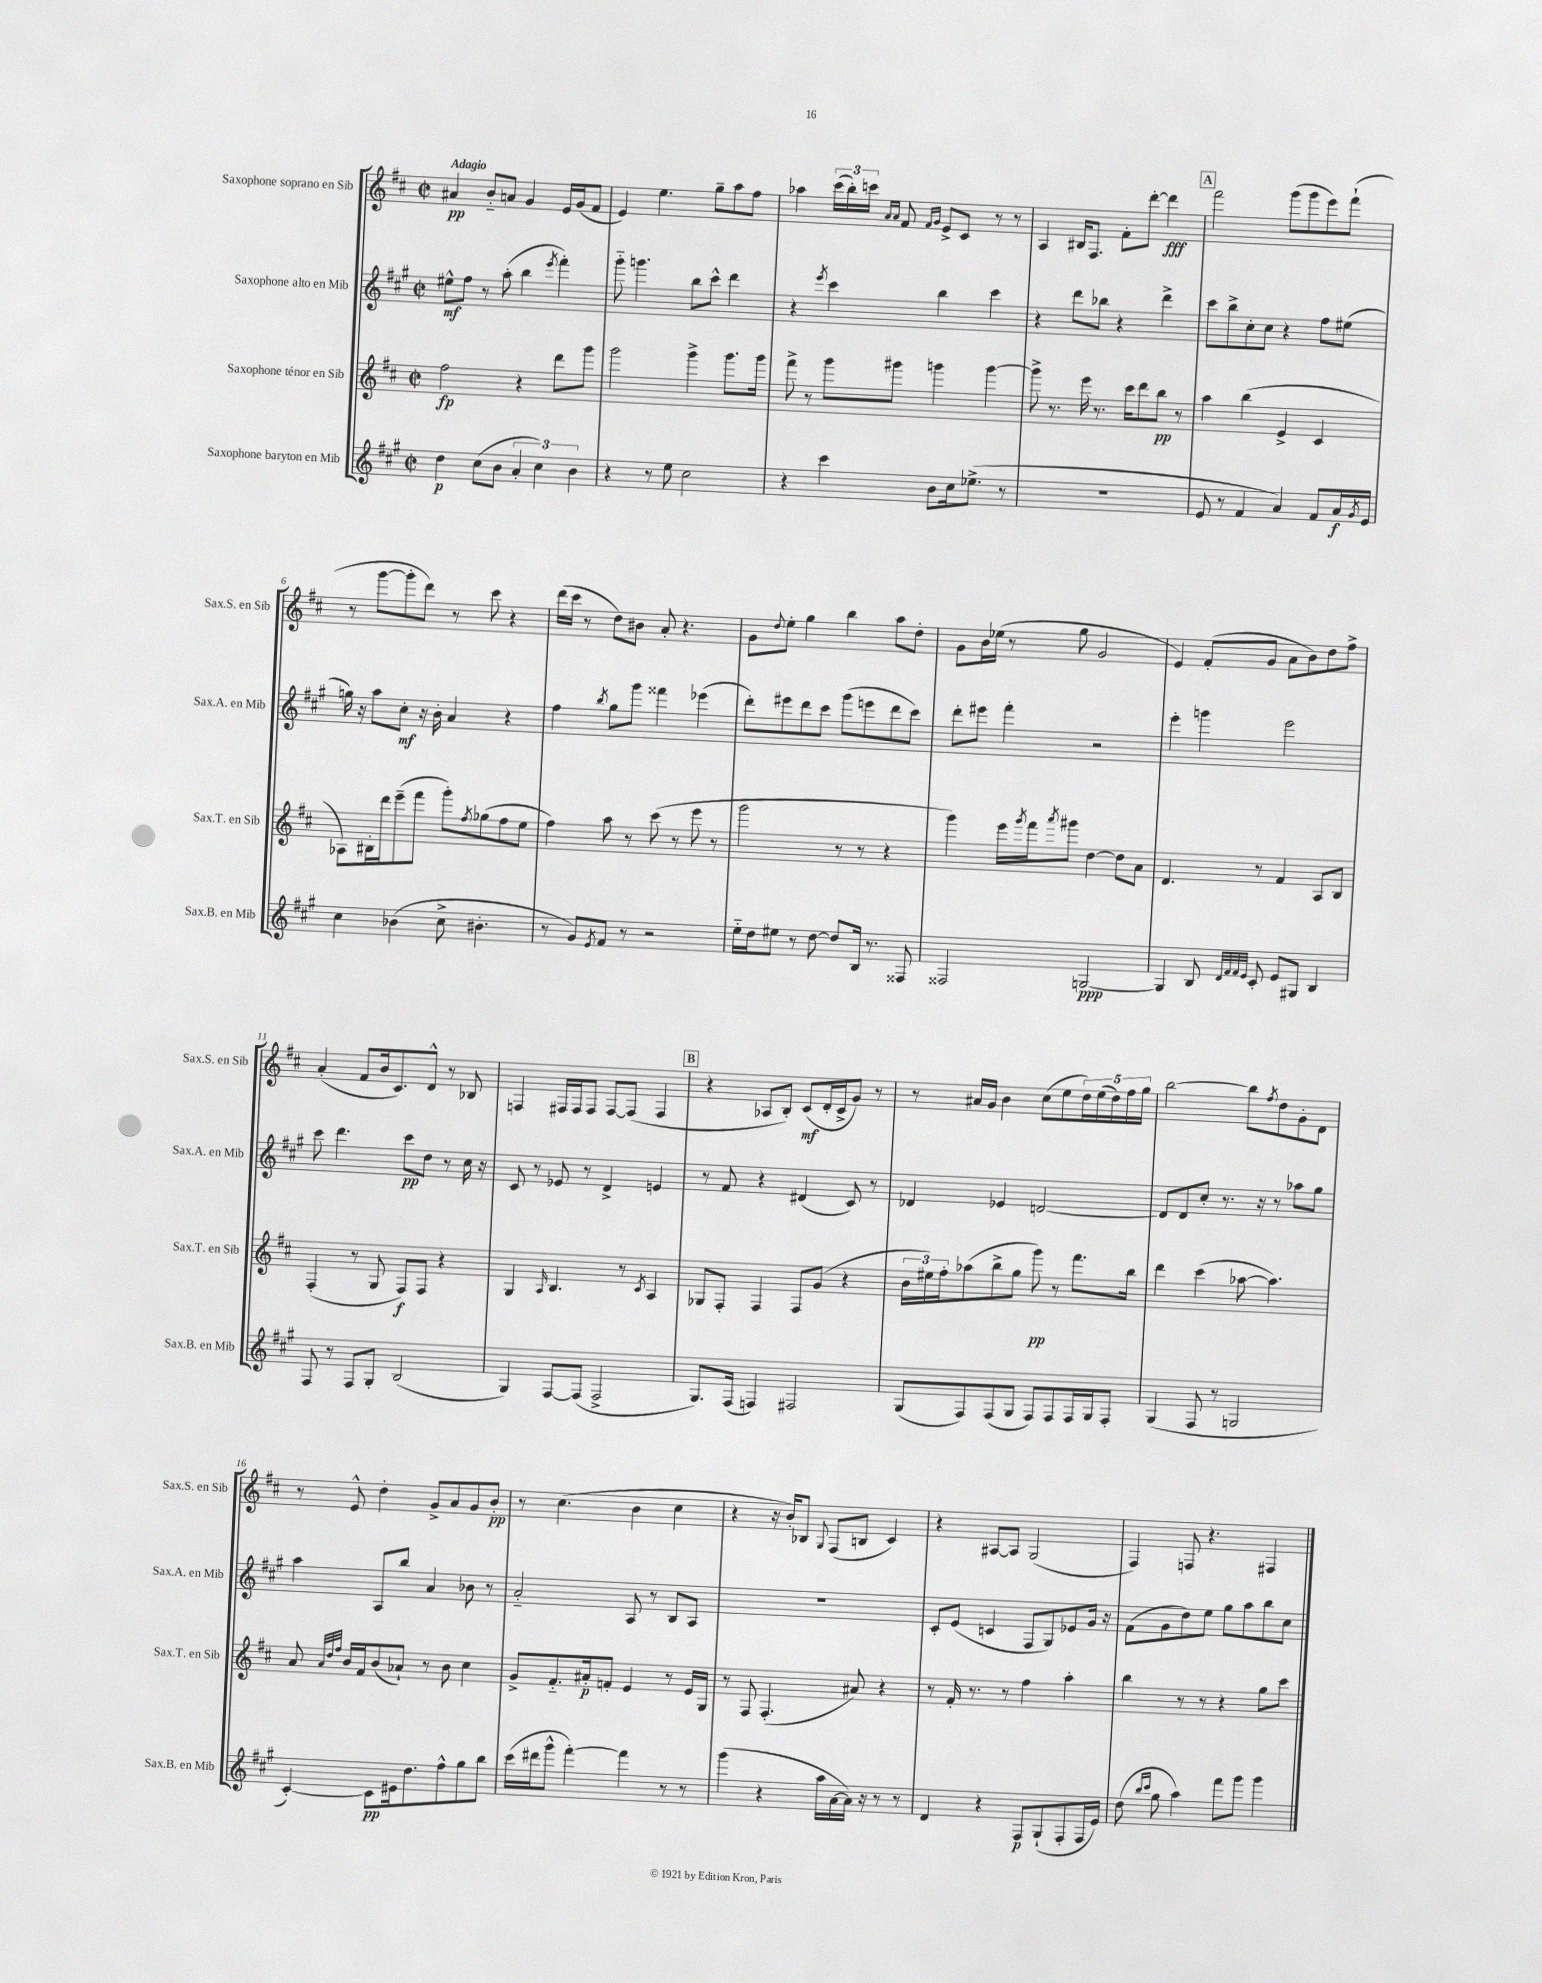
<<
\new StaffGroup <<
\new Staff = "s0" \with { instrumentName = "Saxophone soprano en Sib" shortInstrumentName = "Sax.S. en Sib" } {
    \clef treble \key d \major \defaultTimeSignature \time 2/2 \tempo "Adagio"
    ais'4\pp b'8-_ a'8 g'4 e'16 g'16( fis'8 |
    e'4) e''4. g''8-- a''8 fis''8 |
    aes''4 \tuplet 3/2 { cis'''16( b''16-.) c'''16 } \grace { a'16 a'16 } fis'8 \grace { fis'16 g'16 } e'8-> cis'8 r8 r8 |
    a4 bis16 fis8. fis'8-. d'''8~-. d'''4\fff |
    \mark \markup { \box "A" } fis'''2 g'''8( g'''8 e'''8) fis'''8-!( |
    r8 g'''8~ g'''8-. d'''8) r8 cis'''8 r4 |
    d'''16( cis'''16 r8 d''8) bis'8 a'8-. r4. |
    g'8 \appoggiatura { d''8 } e''8-. g''4 b''4 a''8 d''8-. |
    g'8 b'16 ees''16( r8 g''8 g'2 |
    e'4) fis'8-.( g'8 a'8 b'8) d''8 fis''8-> |
    a'4-.( fis'8 b'16 cis'8.) d'8-^ r8 bes8 |
    f4 fis16 fis16 fis8 fis8~ fis8( fis4 |
    \mark \markup { \box "B" } r4 aes8 b8-.) cis'8\mf( d'16-. cis'16-> g'8) r8 |
    r8 ais'16 g'16 b'4 cis''8( e''8 \tuplet 5/4 { d''16) e''16( d''16) fis''16 g''16 } |
    b''2~ b''8 \acciaccatura { fis''8 } d''8 g'8-. d'8 |
    r8 e'8-^ d''4-. g'8-> a'8 g'8 b'8-.\pp |
    r8 cis''4.( b'4 cis''4 |
    r4 r16 b'16-.) bes8 \appoggiatura { g8 } fis8( b8 cis'4) |
    r4 ais8~ ais8 g2( |
    fis4) f8 r4. fis4 \bar "|." |
}
\new Staff = "s1" \with { instrumentName = "Saxophone alto en Mib" shortInstrumentName = "Sax.A. en Mib" } {
    \clef treble \key a \major \defaultTimeSignature \time 2/2
    eis''8-^\mf fis''8 r8 a''8-.( b''4 \acciaccatura { e'''8 } fis'''4-.) |
    gis'''8-_ g'''4. b''8 cis'''8-^ d'''4 |
    r4 \acciaccatura { e'''8 } cis'''4 b''4 cis'''4 |
    r4 d'''8 bes''8 r4 d'''4-> |
    \mark \markup { \box "A" } cis'''8 b''8-> cis''8-. cis''8 r4 fis''8 eis''8( |
    g''16) r16 a''8 cis''8-.\mf r16 b'16-. a'4 r4 |
    fis''4 \acciaccatura { b''8 } gis''8 gis'''8 fisis'''4 ees'''4( |
    d'''8-.) eis'''8 d'''8 cis'''8 gis'''8( e'''8 d'''8 cis'''8) |
    d'''8-. eis'''8 fis'''4-. r2 |
    e'''4-. g'''4 e'''2 |
    cis'''8 d'''4. cis'''8\pp d''8 r8 cis''16 r16 |
    cis'8 r8 ees'8 r8 d'4-> e'4 |
    \mark \markup { \box "B" } r8 fis'8 r4 dis'4( cis'8) r8 |
    des'4 ees'4 d'2~ |
    d'8 d'8 cis''8-. r8. r16 r8 aes''8 gis''8 |
    a''4 a8 b''8 a'4 bes'8 r8 |
    a'2-_ a8 r8 b8 a8 |
    R1 |
    cis'8-. e'8( c'4 fis8 gis8) ees'8 gis'16 r16 |
    fis'8( gis'8 d''8) e''8 gis''8 a''8 b''8 cis''8 \bar "|." |
}
\new Staff = "s2" \with { instrumentName = "Saxophone ténor en Sib" shortInstrumentName = "Sax.T. en Sib" } {
    \clef treble \key d \major \defaultTimeSignature \time 2/2
    fis''2\fp r4 d'''8 g'''8 |
    g'''2 g'''4-> g'''8. g'''16 |
    fis'''8-> r8 g'''8 gis'''8 g'''4 g'''4~ |
    g'''8-> r8. e'''16 r8. cis'''16 d'''8 b''8\pp r8 |
    \mark \markup { \box "A" } a''4 b''4( e'4-> cis'4 |
    aes8) bis16-. d'''16 e'''8--( fis'''8 g'''8-.) \acciaccatura { fis''8 } ges''8( fis''8 e''8 |
    fis''4) a''8 r8 cis'''8( r8 e'''8 r8 |
    g'''2 r8 r8 r4 |
    g'''4) e'''16 \acciaccatura { g'''8 } fis'''16 \acciaccatura { a'''8 } gis'''8 d''4~ d''8 a'8 |
    d'4. r8 fis'4 a8 b8 |
    fis4-.( r8 g8 fis8\f) fis8 r4 |
    g4 \grace { a16 } b4. r8 \acciaccatura { cis'8 } a4 |
    \mark \markup { \box "B" } ges8 fis8-. fis4 fis8 g'8( r4 |
    \tuplet 3/2 { b'16 eis''16) fis''16-. } aes''8( b''8-> g''8 g'''8\pp) r8 fis'''8. b''16 |
    d'''4 cis'''4( aes''8~ aes''4.) |
    a'8 \grace { a'32 d''32 fis''32 } b'16 fis'16 b'8( aes'8-!) r8 b'8 cis''4 |
    g'8-> fis'8.-_ ais'16-.\p f'8-. e'4 r8 e'16 g16 |
    r8 fis8 fis4.-.( ais'8) r4 |
    r8 fis'16-. r8. r8 fis''4 a''4-. |
    b''4 r8 r8 r4 g''8 cis'''8 \bar "|." |
}
\new Staff = "s3" \with { instrumentName = "Saxophone baryton en Mib" shortInstrumentName = "Sax.B. en Mib" } {
    \clef treble \key a \major \defaultTimeSignature \time 2/2
    d''4\p cis''8( b'8 \tuplet 3/2 { a'4-. cis''4) b'4 } |
    r4 r8 e''8 cis''2 |
    r4 cis'''4 b'8 cis''16 ees''8.->( r8 |
    R1 |
    \mark \markup { \box "A" } e'8 r8 fis'4 a'4) fis'8 a'16\f \acciaccatura { gis'8 } e'16 |
    cis''4 bes'4( cis''8-> bis'4.-. |
    r8 gis'8) \acciaccatura { e'8 } fis'8 r8 r2 |
    e''16-_ d''16 eis''8 r8 d''8~ d''8 b16 r8. fisis8 |
    fisis2 g2~\ppp |
    g4 b8 \grace { d'32 fis'32 fis'32 e'32 } cis'8-. e'8 gis8 b4 |
    fis8 r8 fis8 gis8-. b2( |
    gis4) fis8~ fis8( fis2-> |
    \mark \markup { \box "B" } gis8.) fis16( f4) fis2 |
    gis8( fis8) fis8( gis8 fis8) fis8 fis16 gis16 fis8-. |
    gis4( fis8 r8 g2 |
    cis'4~-.) cis'8\pp eis'16 d''8. fis''8-^ gis''8 b''8 |
    cis'''16( dis'''16 gis'''8-^ fis'''4~-.) fis'''4 r8 r8 |
    gis'''4( r4 a''16 a'16~ a'16) r16 r8 r8 |
    d'4 r4 fis8\p gis8-!( fis8-. fis16 e'16) |
    d''8( \grace { b''16 cis'''16 } gis''8 a''4) fis'''8 gis'''8 gis'''4 \bar "|." |
}
>>
>>
